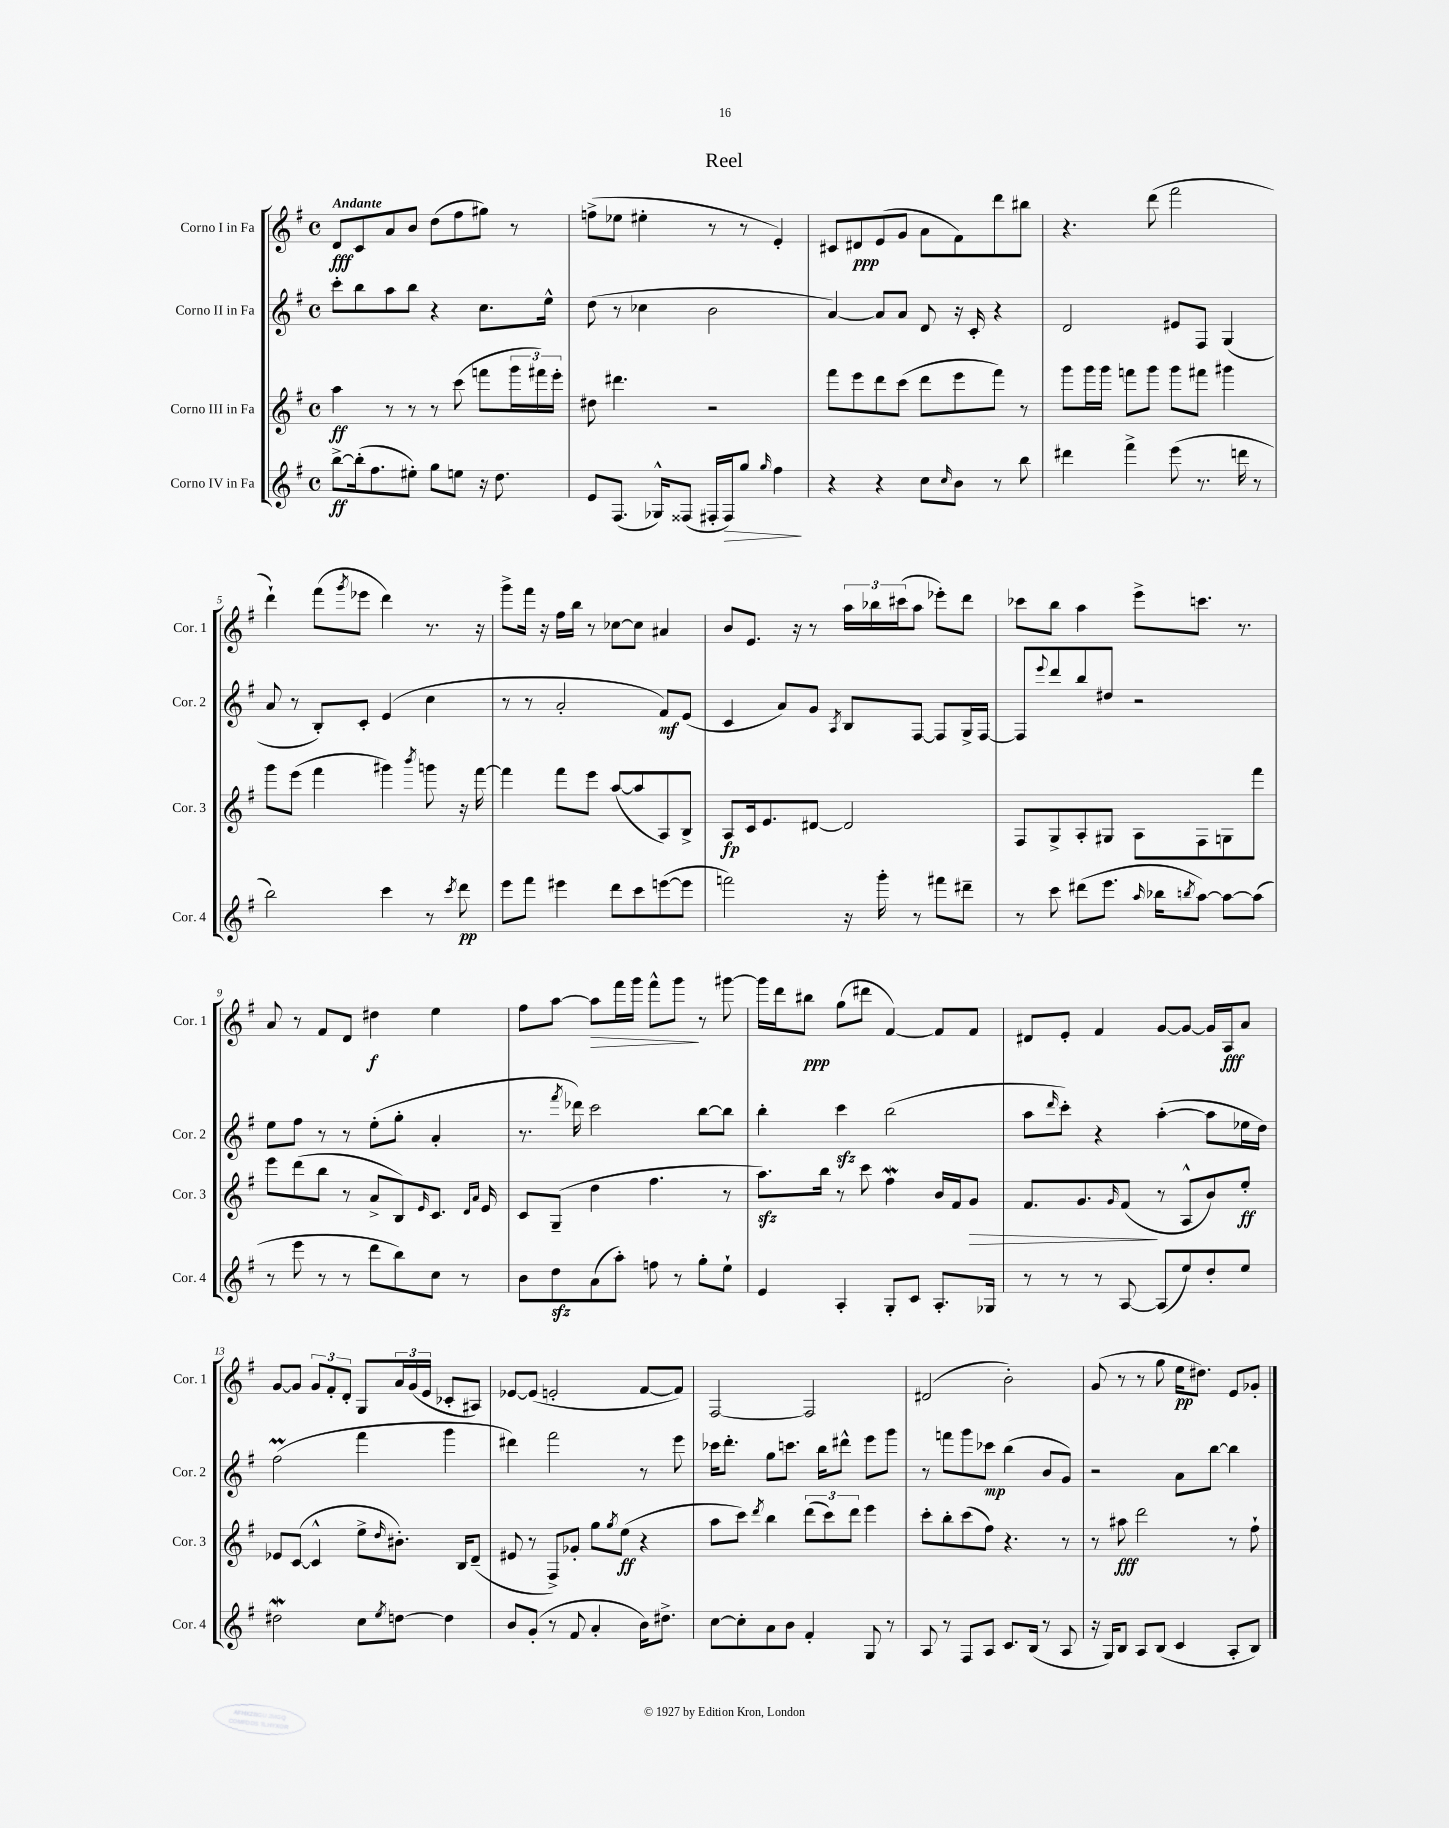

**kern	**kern	**kern	**kern
*staff4	*staff3	*staff2	*staff1
*clefG2	*clefG2	*clefG2	*clefG2
*k[f#]	*k[f#]	*k[f#]	*k[f#]
*M4/4	*M4/4	*M4/4	*M4/4
*met(c)	*met(c)	*met(c)	*met(c)
[8bb^	4aa	8ccc'	8d
(16bb']	.	8bb	8c
8.ff#	.	.	.
.	8r	8aa	8a
8ee#')	8r	8bb	8b
8gg	8r	4r	(8dd
8ee	(8ccc	.	8ff#
16r	8fff	8.cc	8gg#)
8.dd	.	.	.
.	24ggg	.	8r
.	24fff#)	.	.
.	.	16ee^^	.
.	24eee'	.	.
=	=	=	=
8e	8dd#	(8dd	(8ff^
(8.F#	4.ddd#	8r	8ee-
.	.	4cc-	4ee#'
16G-^^)	.	.	.
(8F##	.	.	.
16F#'	2r	2b	8r
16F#)	.	.	.
8gg	.	.	8r
16qqgg	.	.	.
4ff#	.	.	4e')
=	=	=	=
4r	8fff#	[4a)	8c#
.	8eee	.	8d#
4r	8ddd	8a]	(8e
.	(8ccc	8a	8g
8cc	8ddd	8d	8a
16qqcc	.	.	.
8b	8eee	16r	8f#)
.	.	16c'	.
8r	8fff#)	4r	8ddd
8bb	8r	.	8bb#
=	=	=	=
4ddd#	8ggg	2d	4.r
.	16ggg	.	.
.	16ggg	.	.
4fff#^	8fff	.	.
.	8ggg	.	(8ddd
(8eee	8ggg	8e#	2fff#
8.r	8fff#	8F#	.
.	4ggg#	(4G	.
16ddd	.	.	.
8r	.	.	.
=	=	=	=
2bb)	8ggg	8a	4ddd`)
.	(8eee	8r	.
.	4fff#	8B')	(8fff#
.	.	.	8qggg
.	.	8c'	8eee-
4ccc	4ggg#)	(4e	4ddd)
.	8qbbb	.	.
8r	8ggg	4cc	8.r
8qccc	.	.	.
8ddd	16r	.	.
.	[16fff#	.	16r
=	=	=	=
8eee	4fff#]	8r	8ggg^
8fff#	.	8r	16fff#
.	.	.	16r
4eee#	8fff#	2a'	16ff#
.	.	.	16bb
.	8eee	.	8r
8ddd	([8aa	.	[8cc-
8ccc	8aa]	.	8cc-]
([8eee	8A)	8f#)	4a#
8eee]	8B^	(8e	.
=	=	=	=
2fff)	8A	4c	8b
.	16c	.	8.e
.	8.e	.	.
.	.	8a)	.
.	.	.	16r
.	[8d#	8g	8r
.	.	8qA	.
16r	2d#]	8B	24aa
.	.	.	24bb-
16ggg'	.	.	.
.	.	.	(24ccc#
8r	.	[8F#	8aa
8fff#	.	8F#]	8eee-')
8ddd#~	.	16G^	8ddd
.	.	[16F#	.
=	=	=	=
8r	8F#	8F#]	8ccc-
.	.	8qqeee	.
8ccc	8G^	8ddd	8bb
(8ddd#	8A'	8bb	4aa
8.eee	8G#	8dd#	.
.	8A	2r	8eee^
16qqaa	.	.	.
16bb-	.	.	.
8qbb	.	.	.
[8aa)	8F#	.	8.ccc
8aa_	8G	.	.
.	.	.	8.r
(8aa]	8fff#	.	.
=	=	=	=
8r	8eee	8ee	8a
8eee	(8ddd	8ff#	8r
8r	8bb	8r	8f#
8r	8r	8r	8d
8ddd	8a^	(8ee'	4dd#
8bb)	8B)	8gg'	.
.	16qqe	.	.
8cc	8.c	4a'	4ee
8r	.	.	.
.	16qqd	.	.
.	16qqa	.	.
.	16e	.	.
=	=	=	=
8b	8c	8.r	8ff#
8dd	(8G~	.	[8aa
.	.	8qfff#	.
.	.	16ddd-)	.
(8a	4dd	2ccc	8aa]
8aa')	.	.	16fff#
.	.	.	16ggg
8ff	4.ff#	.	8fff#^^
8r	.	.	8ggg
8gg'	.	[8bb	8r
8ee`	8r	8bb]	[8ggg#
=	=	=	=
4e	8.aa)	4bb'	16ggg#]
.	.	.	16ddd
.	.	.	8bb#
.	16bb	.	.
4A'	8r	4ccc	(8gg
.	8ccc	.	8ddd#
8G'	4ff#	(2bb	[4f#)
8c	.	.	.
8.A'	16b	.	8f#]
.	16f#	.	.
.	8g	.	8f#
16G-	.	.	.
=	=	=	=
8r	8.f#	8aa	8d#
.	.	16qqddd	.
8r	.	8ccc')	8e'
.	8.g	.	.
8r	.	4r	4f#
.	16qqg	.	.
[8A	(8f#	.	.
(8A]	8r	([4aa'	[8g
8ee)	8A^^	.	8g_
8dd'	8b)	8aa]	16g]
.	.	.	16A
8ee	8ee'	16ee-	8a
.	.	16dd)	.
=	=	=	=
2dd#	8e-	(2ff#	[8g
.	([8c	.	8g]
.	4c^^]	.	12g
.	.	.	12f#'
.	.	.	12d'
8cc	8ee^	4fff#	8G
8qee	16qqdd	.	.
[8dd	8.b#')	.	24a
.	.	.	(24g
.	.	.	24e
4dd]	.	4ggg	8c-'
.	16B	.	.
.	(8d~	.	8A#)
=	=	=	=
8b	8e#	4ddd#)	[8e-
(8g'	8r	.	(8e-]
8r	8F#^)	2fff#	2e'
8f#	8g-'	.	.
4a'	8gg	.	.
.	8qgg	.	.
.	(8ee	.	.
16b)	4r	8r	[8f#
8.dd#^	.	.	.
.	.	8eee	8f#])
=	=	=	=
[8cc	8aa	16ccc-	[2F#
.	.	8.ddd'	.
8cc']	8ccc)	.	.
.	8qddd	.	.
8a	4bb	8gg	.
8b	.	8.ccc	.
4f#'	(12ddd	.	2F#]
.	.	16bb	.
.	12ccc)	.	.
.	.	8ddd#^^	.
.	12ddd	.	.
8G	4eee	8eee	.
8r	.	8ggg	.
=	=	=	=
8A	8ccc'	8r	(2d#
8r	8bb'	8fff	.
8F#	(8ccc	8ggg	.
8A	8ff#)	8ccc-	.
8.c	4.r	(4bb	2b')
(16B	.	.	.
8r	.	8b	.
8A	8r	8g)	.
=	=	=	=
16r	8r	2r	(8g
16G)	.	.	.
8B	8aa#	.	8r
8A	2ddd	.	8r
(8B	.	.	8gg
4c	.	8a	16ee
.	.	.	8.dd#)
.	.	[8bb	.
8A'	8r	4bb]	8e
8B)	8ff#`	.	8g-'
==	==	==	==
*-	*-	*-	*-
